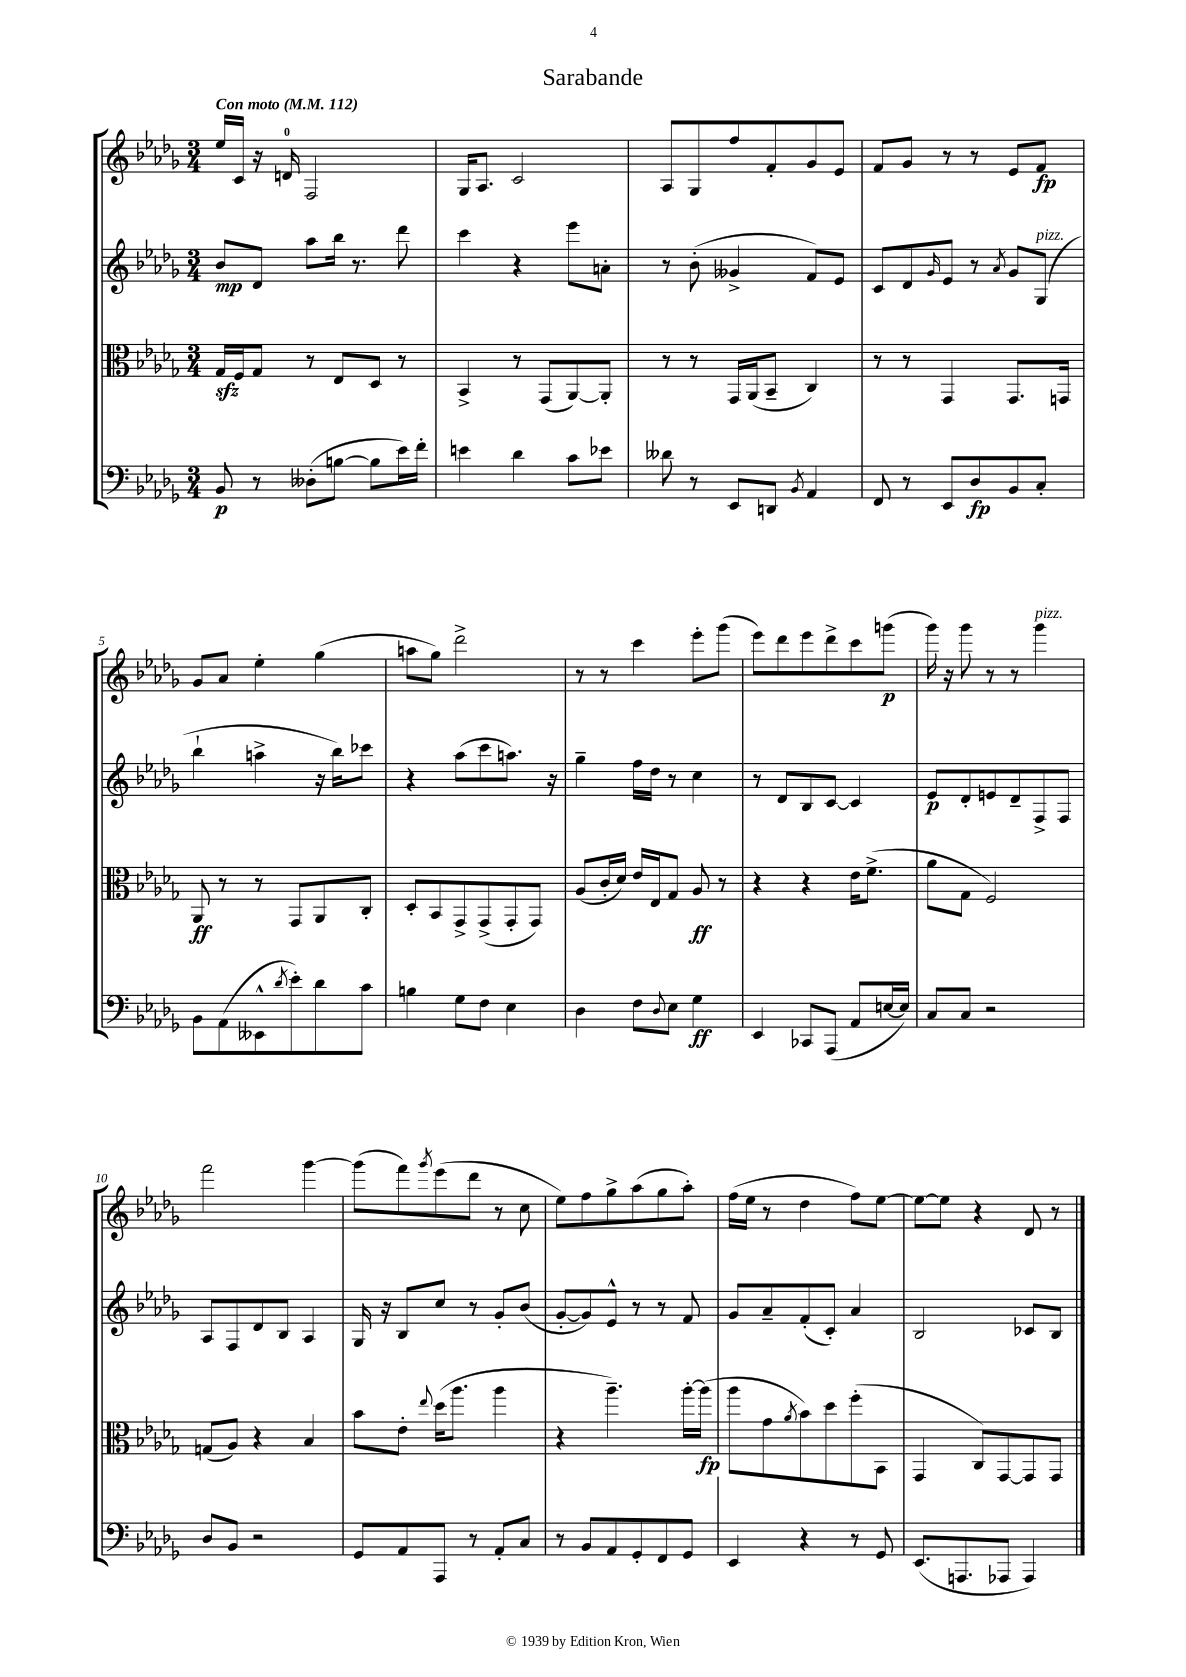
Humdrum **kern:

**kern	**dynam	**kern	**dynam	**kern	**dynam	**kern	**dynam
*part4	*part4	*part3	*part3	*part2	*part2	*part1	*part1
*staff4	*staff4	*staff3	*staff3	*staff2	*staff2	*staff1	*staff1
*clefF4	*	*clefC3	*	*clefG2	*	*clefG2	*
*k[b-e-a-d-g-]	*	*k[b-e-a-d-g-]	*	*k[b-e-a-d-g-]	*	*k[b-e-a-d-g-]	*
*M3/4	*	*M3/4	*	*M3/4	*	*M3/4	*
*MM112	*	*MM112	*	*MM112	*	*MM112	*
=1	=1	=1	=1	=1	=1	=1	=1
!	!	!	!	!	!	!LO:TX:a:B:t=Con moto	!
8BB-/	p	16G-zz/LL	.	8b-/L	mp	16ee-/LL	.
.	.	16F/J	.	.	.	16c/JJ	.
8r	.	8G-/J	.	8d-/J	.	16r	.
.	.	.	.	.	.	16dn/	.
(8D--X'\L	.	8r	.	8aa-\L	.	2F/	.
[8Bn\J	.	8E-/L	.	16bb-\Jk	.	.	.
.	.	.	.	8.r	.	.	.
8B\L]	.	8D-/J	.	.	.	.	.
16e-\L)	.	8r	.	8ddd-\	.	.	.
16f'\JJ	.	.	.	.	.	.	.
=2	=2	=2	=2	=2	=2	=2	=2
4en\	.	4BB-^/	.	4ccc\	.	16G-/KL	.
.	.	.	.	.	.	8.A-/J	.
4d-\	.	8r	.	4r	.	2c/	.
.	.	(8GG-/L	.	.	.	.	.
8c\L	.	[8AA-/)	.	8eee-\L	.	.	.
8e-X\J	.	8AA-'/J]	.	8an'\J	.	.	.
=3	=3	=3	=3	=3	=3	=3	=3
8d--X\	.	8r	.	8r	.	8A-/L	.
8r	.	8r	.	(8b-'\	.	8G-/	.
8EE-/L	.	16GG-/LL	.	4g--X^/	.	8ff/	.
.	.	(16AA-/J	.	.	.	.	.
8DDn/J	.	8BB-~/J	.	.	.	8f'/	.
8qBB-/	.	.	.	.	.	.	.
4AA-/	.	4C/)	.	8f/L)	.	8g-/	.
.	.	.	.	8e-/J	.	8e-/J	.
=4	=4	=4	=4	=4	=4	=4	=4
8FF/	.	8r	.	8c/L	.	8f/L	.
8r	.	8r	.	8d-/	.	8g-/J	.
.	.	.	.	16qqg-/	.	.	.
8EE-/L	.	4GG-/	.	8e-/J	.	8r	.
8D-/	fp	.	.	8r	.	8r	.
.	.	.	.	8qa-/	.	.	.
8BB-/	.	8.GG-/L	.	8g-/L	.	8e-/L	.
!	!	!	!	!LO:TX:a:i:t=pizz.	!	!	!
8C'/J	.	.	.	(8G-/J	.	8f/J	fp
.	.	16GGn/Jk	.	.	.	.	.
!!LO:LB:g=z
=5	=5	=5	=5	=5	=5	=5	=5
8BB-\L	.	8AA-/	ff	4bb-`\	.	8g-/L	.
(8AA-\	.	8r	.	.	.	8a-/J	.
8EE--X^^\	.	8r	.	4aan^\	.	4ee-'\	.
8qd-/	.	.	.	.	.	.	.
8e-'\)	.	8GG-/L	.	.	.	.	.
8d-\	.	8AA-/	.	16r	.	(4gg-\	.
.	.	.	.	16bb-\KL)	.	.	.
8c\J	.	8C'/J	.	8ccc-X\J	.	.	.
=6	=6	=6	=6	=6	=6	=6	=6
4Bn\	.	8D-'/L	.	4r	.	8aan\L	.
.	.	8BB-/	.	.	.	8gg-\J)	.
8G-\L	.	8GG-^/	.	(8aa-\L	.	2ddd-^\	.
8F\J	.	(8GG-^/	.	8ccc\	.	.	.
4E-\	.	8GG-'/	.	8.aan\J)	.	.	.
.	.	8GG-/J)	.	.	.	.	.
.	.	.	.	16r	.	.	.
=7	=7	=7	=7	=7	=7	=7	=7
4D-\	.	(8A-/L	.	4gg-~\	.	8r	.
.	.	16c'/L	.	.	.	8r	.
.	.	16d-/JJ)	.	.	.	.	.
8F\L	.	16e-/LL	.	16ff\LL	.	4ccc\	.
.	.	16E-/J	.	16dd-\JJ	.	.	.
8qqD-/	.	.	.	.	.	.	.
8E-\J	.	8G-/J	.	8r	.	.	.
4G-\	ff	8A-/	ff	4cc\	.	8eee-'\L	.
.	.	8r	.	.	.	(8ggg-\J	.
=8	=8	=8	=8	=8	=8	=8	=8
4EE-/	.	4r	.	8r	.	8eee-\L)	.
.	.	.	.	8d-/L	.	8ddd-\	.
8CC-X/L	.	4r	.	8B-/	.	8eee-\	.
(8AAA-/J	.	.	.	[8c/J	.	8ddd-^\	.
8AA-/L	.	16e-\KL	.	4c/]	.	8ccc\	.
.	.	(8.f^\J	.	.	.	.	.
[16En/L	.	.	.	.	.	(8gggn\J	p
16E/JJ])	.	.	.	.	.	.	.
=9	=9	=9	=9	=9	=9	=9	=9
8C/L	.	8a-\L	.	8e-/L	p	16ggg-\)	.
.	.	.	.	.	.	16r	.
8C/J	.	8G-\J	.	8d-'/	.	8ggg-\	.
2r	.	2F/)	.	8en/	.	8r	.
.	.	.	.	8d-~/	.	8r	.
!	!	!	!	!	!	!LO:TX:a:i:t=pizz.	!
.	.	.	.	8F^/	.	4ggg-\	.
.	.	.	.	8F/J	.	.	.
!!LO:LB:g=z
=10	=10	=10	=10	=10	=10	=10	=10
8D-/L	.	(8Gn/L	.	8A-/L	.	2fff\	.
8BB-/J	.	8A-/J)	.	8F/	.	.	.
2r	.	4r	.	8d-/	.	.	.
.	.	.	.	8B-/J	.	.	.
.	.	4B-/	.	4A-/	.	[4ggg-\	.
=11	=11	=11	=11	=11	=11	=11	=11
8GG-/L	.	8b-\L	.	16G-/	.	(8ggg-\L]	.
.	.	.	.	16r	.	.	.
8AA-/	.	8e-'\J	.	8B-/L	.	8fff\)	.
.	.	8qqee-/	.	.	.	8qggg-/	.
8AAA-/J	.	(16dd-\KL	.	8cc/J	.	(8eee-\	.
.	.	8.aa-\J	.	.	.	.	.
8r	.	.	.	8r	.	8ddd-\J	.
8AA-'/L	.	4aa-\	.	8g-'/L	.	8r	.
8C/J	.	.	.	(8b-/J	.	8cc\	.
=12	=12	=12	=12	=12	=12	=12	=12
8r	.	4r	.	[8g-'/L	.	8ee-\L)	.
8BB-/L	.	.	.	8g-/])	.	8ff\	.
8AA-/	.	4.aa-~\)	.	8e-^^/J	.	8gg-^\	.
8GG-'/	.	.	.	8r	.	(8aa-\	.
8FF/	.	.	.	8r	.	8gg-\	.
8GG-/J	.	[16aa-'\LL	.	8f/	.	8aa-'\J)	.
.	.	(16aa-\JJ]	fp	.	.	.	.
=13	=13	=13	=13	=13	=13	=13	=13
4EE-/	.	8aa-\L	.	8g-/L	.	(16ff\LL	.
.	.	.	.	.	.	16ee-\JJ	.
.	.	8g-\	.	8a-~/	.	8r	.
.	.	8qa-/	.	.	.	.	.
4r	.	8b-\)	.	(8f'/	.	4dd-\	.
.	.	8dd-\	.	8c'/J)	.	.	.
8r	.	(8ff'\	.	4a-/	.	8ff\L)	.
8GG-/	.	8BB-\J	.	.	.	[8ee-\J	.
=14	=14	=14	=14	=14	=14	=14	=14
(8.EE-/L	.	4GG-/	.	2B-/	.	8ee-\L_	.
.	.	.	.	.	.	8ee-\J]	.
8.AAAn/	.	.	.	.	.	.	.
.	.	8C/L)	.	.	.	4r	.
8AAA-X/J	.	[8GG-/	.	.	.	.	.
4AAA-/)	.	8GG-/]	.	8c-X/L	.	8d-/	.
.	.	8GG-/J	.	8B-/J	.	8r	.
==	==	==	==	==	==	==	==
*-	*-	*-	*-	*-	*-	*-	*-
